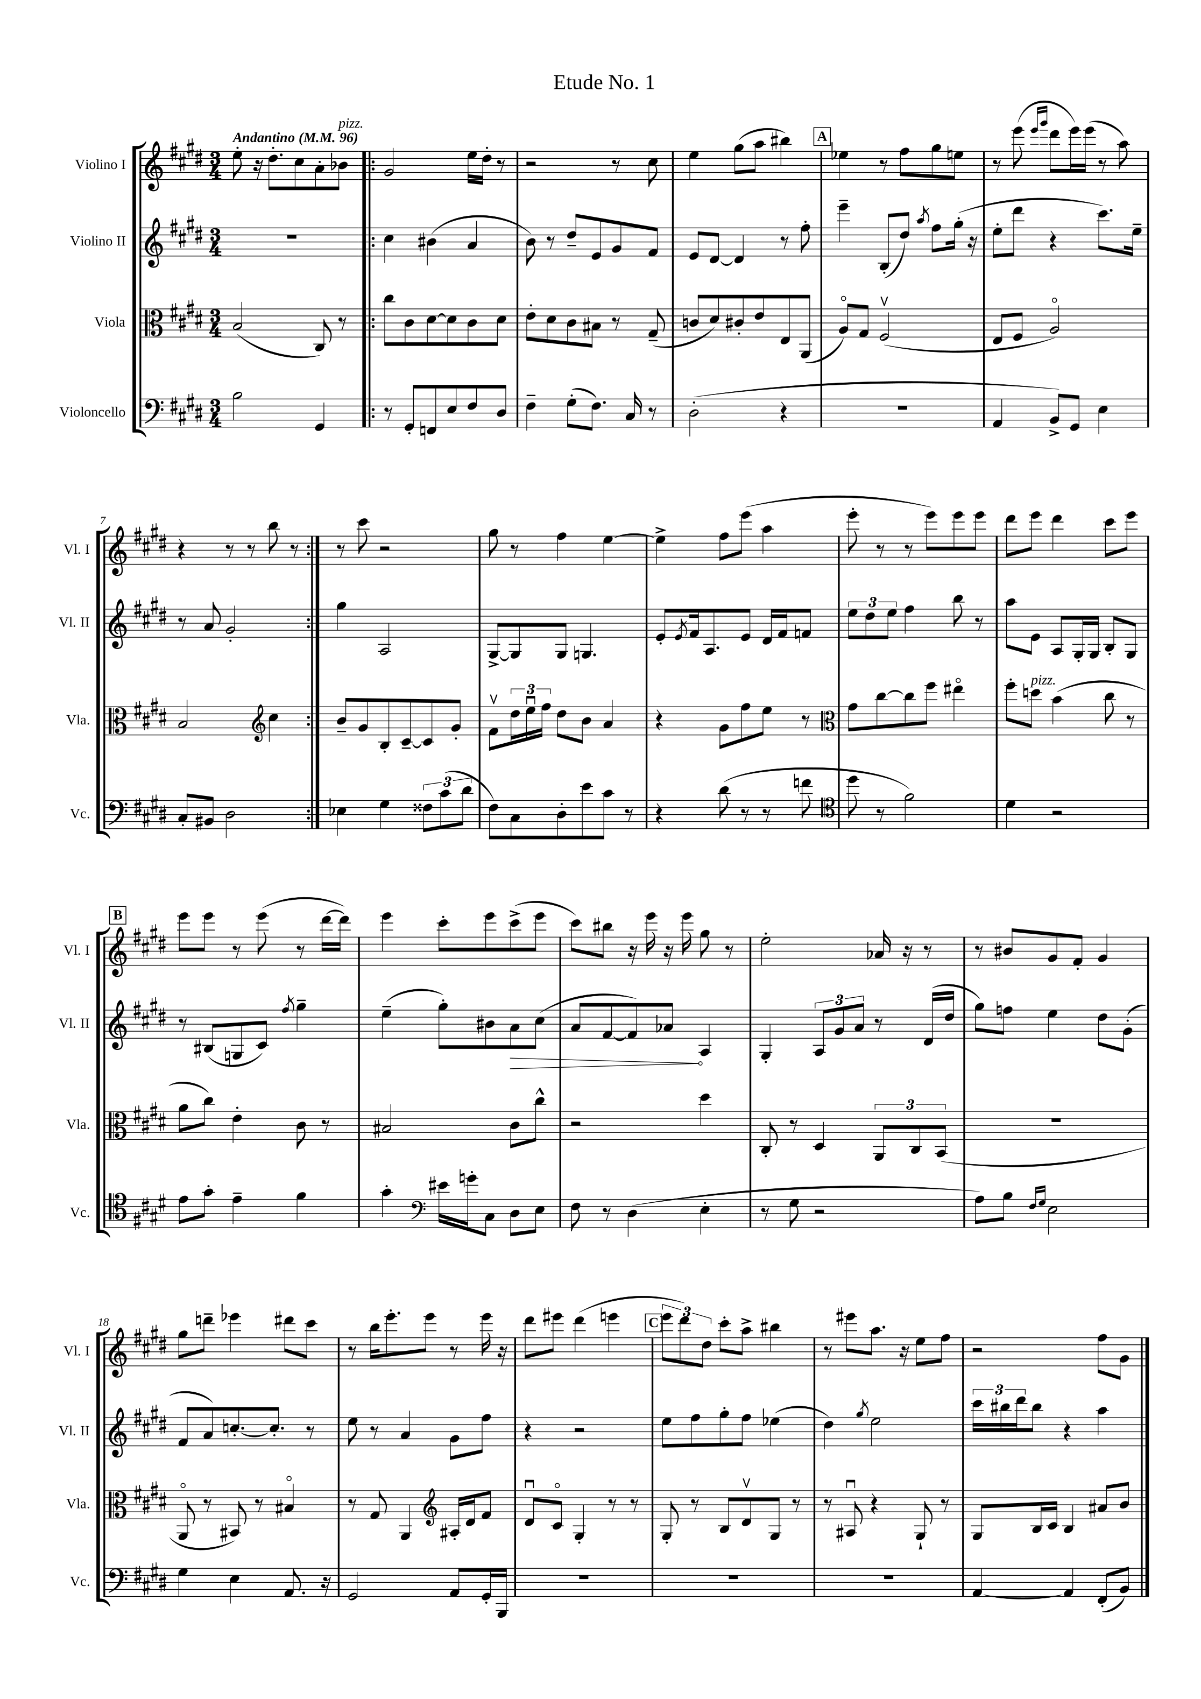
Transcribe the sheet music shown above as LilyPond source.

\header { title = "Etude No. 1" }
<<
\new StaffGroup <<
\new Staff = "s0" \with { instrumentName = "Violino I" shortInstrumentName = "Vl. I" } {
    \clef treble \key e \major \numericTimeSignature \time 3/4 \tempo "Andantino" 4 = 96
    e''8-. r16 dis''8.-. cis''8 a'8-. bes'8^\markup { \italic "pizz." } |
    \repeat volta 2 { gis'2 e''16 dis''16-. r8 |
    r2 r8 cis''8 |
    e''4 gis''8( a''8 bis''4) |
    \mark \markup { \box "A" } ees''4 r8 fis''8 gis''8 e''8 |
    r8 e'''8( \grace { e'''16 gis'''16 } dis'''8 e'''16) e'''16( r8 a''8) |
    r4 r8 r8 b''8 r8 | }
    r8 cis'''8 r2 |
    gis''8 r8 fis''4 e''4~ |
    e''4-> fis''8 e'''8( a''4 |
    e'''8-. r8 r8 e'''8) e'''8 e'''8 |
    dis'''8 e'''8 dis'''4 cis'''8 e'''8 |
    \mark \markup { \box "B" } e'''8 e'''8 r8 e'''8( r8 dis'''16~ dis'''16) |
    e'''4 cis'''8-. e'''8 cis'''8->( e'''8 |
    cis'''8) bis''8 r16 e'''16 r16 e'''16 gis''8 r8 |
    e''2-. aes'16 r16 r8 |
    r8 bis'8 gis'8 fis'8-. gis'4 |
    gis''8 d'''8-- ees'''4 dis'''8 cis'''8 |
    r8 b''16 e'''8.-. e'''8 r8 e'''16 r16 |
    dis'''8 eis'''8 dis'''4( e'''4 |
    \mark \markup { \box "C" } \tuplet 3/2 { e'''8 dis'''8) dis''8 } cis'''8-. a''8-> bis''4 |
    r8 eis'''8 a''8. r16 e''8 fis''8 |
    r2 fis''8 gis'8 \bar "|." |
}
\new Staff = "s1" \with { instrumentName = "Violino II" shortInstrumentName = "Vl. II" } {
    \clef treble \key e \major \numericTimeSignature \time 3/4
    R2. |
    \repeat volta 2 { cis''4 bis'4( a'4 |
    b'8) r8 dis''8-- e'8 gis'8 fis'8 |
    e'8 dis'8~ dis'4 r8 fis''8-. |
    \mark \markup { \box "A" } e'''4-- b8-.( dis''8) \acciaccatura { a''8 } fis''8 gis''16-.( r16 |
    e''8-. dis'''8 r4 cis'''8.) e''16-- |
    r8 a'8 gis'2-. | }
    gis''4 a2 |
    gis8~-> gis8 gis8 g4. |
    e'8-. \acciaccatura { e'8 } fis'16 a8. e'8 dis'16 fis'16 f'8 |
    \tuplet 3/2 { e''8 dis''8 e''8 } fis''4 b''8 r8 |
    a''8 e'8 a8 gis16-. gis16 b8-. gis8 |
    \mark \markup { \box "B" } r8 bis8( g8 cis'8) \acciaccatura { fis''8 } gis''4-- |
    e''4--( gis''8-.) bis'8 \once \override Hairpin.circled-tip = ##t a'8\> cis''8( |
    a'8 fis'8~ fis'8) aes'8\! a4 |
    gis4-. \tuplet 3/2 { a8 gis'8 a'8 } r8 dis'16( dis''16 |
    gis''8) f''8 e''4 dis''8 gis'8-.( |
    fis'8 a'8) c''8.~-. c''8.-. r8 |
    e''8 r8 a'4 gis'8 fis''8 |
    r4 r2 |
    \mark \markup { \box "C" } e''8 fis''8 gis''8-. fis''8 ees''4( |
    dis''4) \acciaccatura { gis''8 } e''2 |
    \tuplet 3/2 { cis'''16 bis''16 dis'''16 } bis''8 r4 a''4 \bar "|." |
}
\new Staff = "s2" \with { instrumentName = "Viola" shortInstrumentName = "Vla." } {
    \clef alto \key e \major \numericTimeSignature \time 3/4
    b2( cis8) r8 |
    \repeat volta 2 { cis''8 cis'8 dis'8~ dis'8 cis'8 dis'8 |
    e'8-. dis'8 cis'8 bis8 r8 gis8--( |
    c'8 dis'8) cis'8-. e'8 e8 a,8( |
    \mark \markup { \box "A" } a8\flageolet) gis8 fis2\upbow( |
    e8 fis8 a2\flageolet) |
    b2 \clef treble cis''4 | }
    b'8-- gis'8 b8-. cis'8~-- cis'8 gis'8-. |
    fis'8\upbow \tuplet 3/2 { dis''16 e''16\downbow fis''16 } dis''8 b'8 a'4 |
    r4 gis'8 fis''8 e''8 r8 |
    \clef alto gis'8 cis''8~ cis''8 fis''8 eis''4\flageolet |
    fis''8-. d''8^\markup { \italic "pizz." } b'4( cis''8 r8 |
    \mark \markup { \box "B" } a'8 cis''8) e'4-. cis'8 r8 |
    bis2 cis'8 cis''8-^ |
    r2 dis''4 |
    cis8-. r8 dis4 \tuplet 3/2 { a,8 cis8 b,8( } |
    R2. |
    a,8\flageolet r8 bis,8) r8 bis4\flageolet |
    r8 gis8 a,4 \clef treble ais16-. dis'16 fis'8 |
    dis'8\downbow cis'8\flageolet gis4-. r8 r8 |
    \mark \markup { \box "C" } gis8-. r8 b8 dis'8\upbow gis8 r8 |
    r8 ais8\downbow r4 gis8-! r8 |
    gis8 b16 cis'16 b4 ais'8 b'8 \bar "|." |
}
\new Staff = "s3" \with { instrumentName = "Violoncello" shortInstrumentName = "Vc." } {
    \clef bass \key e \major \numericTimeSignature \time 3/4
    b2 gis,4 |
    \repeat volta 2 { r8 gis,8-. f,8 e8 fis8 dis8 |
    fis4-- gis8-.( fis8.) cis16 r8 |
    dis2-.( r4 |
    \mark \markup { \box "A" } R2. |
    a,4 b,8->) gis,8 e4 |
    cis8-. bis,8 dis2 | }
    ees4 gis4 \tuplet 3/2 { fisis8 cis'8( dis'8 } |
    fis8) cis8 dis8-. e'8 cis'8 r8 |
    r4 dis'8( r8 r8 f'8 |
    \clef tenor dis''8 r8 fis'2) |
    dis'4 r2 |
    \mark \markup { \box "B" } e'8 gis'8-. e'4-- fis'4 |
    gis'4-. \clef bass eis'16 g'16-. cis8 dis8 e8 |
    fis8 r8 dis4( e4-. |
    r8 gis8 r2 |
    a8) b8 \grace { fis16 gis16 } e2 |
    gis4 e4 a,8. r16 |
    gis,2 a,8 gis,16-. b,,16 |
    R2. |
    \mark \markup { \box "C" } R2. |
    R2. |
    a,4~ a,4 fis,8-.( b,8) \bar "|." |
}
>>
>>
